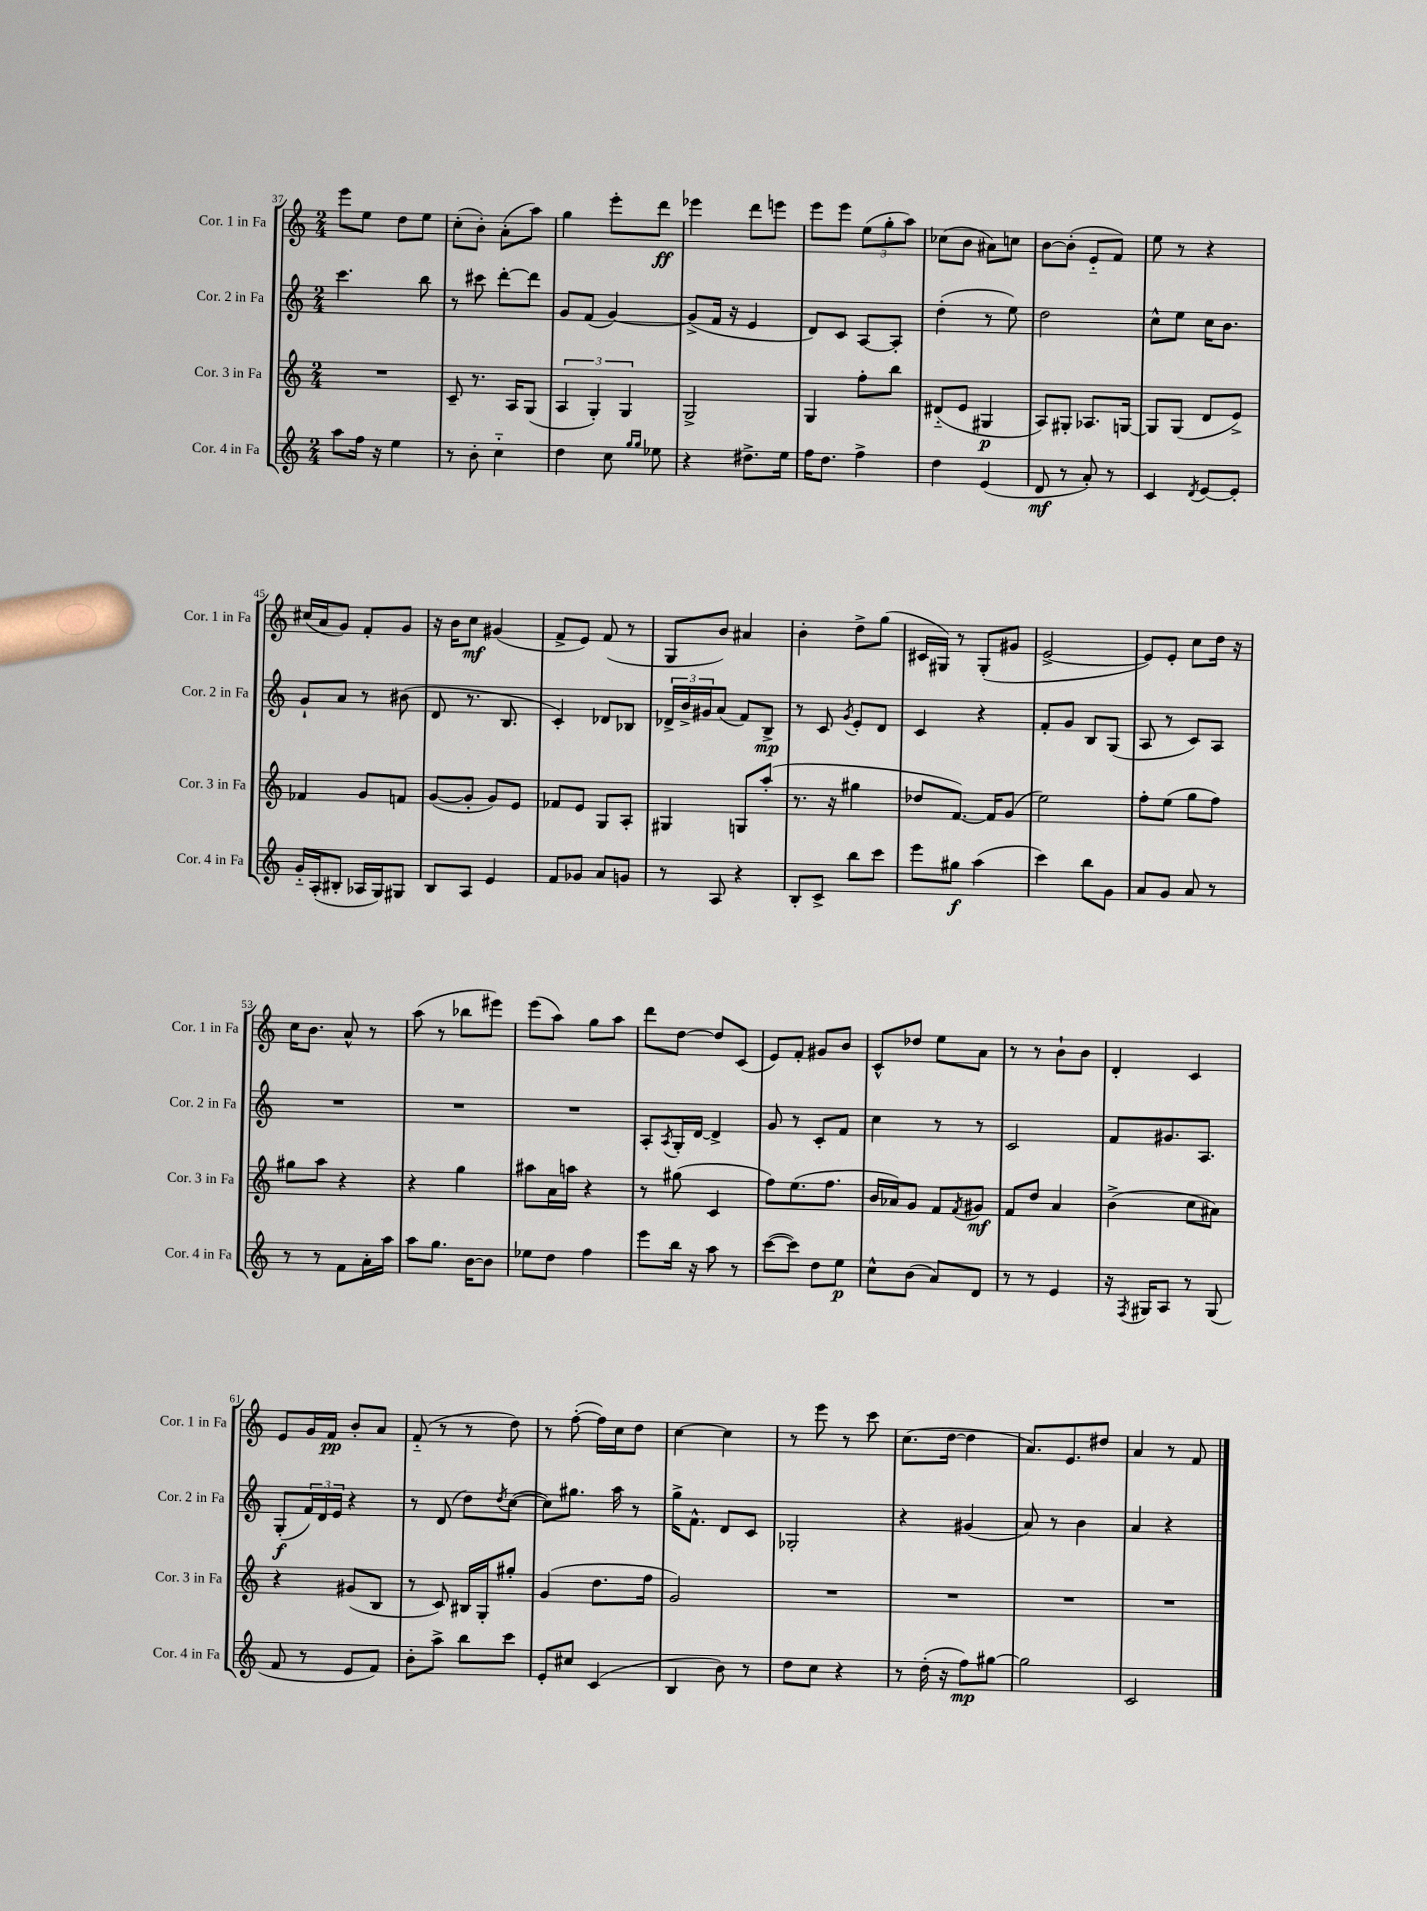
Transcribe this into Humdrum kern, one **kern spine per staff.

**kern	**kern	**kern	**kern
*staff4	*staff3	*staff2	*staff1
*clefG2	*clefG2	*clefG2	*clefG2
*k[]	*k[]	*k[]	*k[]
*M2/4	*M2/4	*M2/4	*M2/4
8aa	2r	4.ccc	8eee
16ff	.	.	8ee
16r	.	.	.
4ee	.	.	8dd
.	.	8bb	8ee
=	=	=	=
8r	8c~	8r	(8cc'
8b'	8.r	8ccc#	8b')
4cc'~	.	[8ddd'	(8a'
.	16A	.	.
.	(8G	8ddd]	8aa)
=	=	=	=
4dd	6A	8g	4gg
.	.	(8f	.
.	6G')	.	.
8cc	.	[4g)	8eee'
.	6G	.	.
16qqgg	.	.	.
16qqgg	.	.	.
8ee-	.	.	8ddd
=	=	=	=
4r	2G^	(8g^]	4eee-
.	.	16f	.
.	.	16r	.
8.dd#^	.	4e	8ddd
.	.	.	8eee
16ee	.	.	.
=	=	=	=
16ff	4G	8d)	8eee
8.dd	.	.	.
.	.	8c	8eee
4ff^	8ff'	[8A	(12ee
.	.	.	12gg'
.	8bb	8A']	.
.	.	.	12aa)
=	=	=	=
4dd	(8d#'~	(4dd'	(8cc-
.	8e	.	8b
(4e	4G#	8r	8a#)
.	.	8ee)	8cc
=	=	=	=
8d	8A)	2dd	[8b
8r	8G#'	.	(8b']
8a')	8.A-	.	8e'~
8r	.	.	8f)
.	[16G	.	.
=	=	=	=
4c	8G]	8cc^^	8ee
.	(8G	8ee	8r
8qd	.	.	.
[8e	8d	16cc	4r
.	.	8.b	.
8e']	8e^)	.	.
=	=	=	=
16g'~	4f-	8g`	(16cc#
(16A'	.	.	16a
8B#'	.	8a	8g)
16A-	8g	8r	8f'
16G)	.	.	.
8G#	8f	(8b#	8g
=	=	=	=
8B	([8g	8d	16r
.	.	.	16b
8A	8g']	8.r	8cc
4e	8g)	.	(4g#
.	.	8.B	.
.	8e	.	.
=	=	=	=
8f	8f-	4c')	8f^
8g-	8e	.	8e)
8a	8G	8d-	(8f
8g	8A'	8B-	8r
=	=	=	=
8r	4G#	24d-^	8G
.	.	24b^	.
.	.	24g#	.
8A	.	(8a	8b)
4r	8G	8f)	4a#
.	(8aa'	8B^	.
=	=	=	=
8B'	8.r	8r	4b'
8c^	.	8c	.
.	16r	.	.
.	.	8qg	.
8bb	4gg#	8e'	8dd^
8ccc	.	8d	(8gg
=	=	=	=
8eee	8dd-	4c	16c#
.	.	.	16G#)
8gg#	[8.f)	.	8r
(4aa	.	4r	(8G#'
.	16f]	.	.
.	(8g	.	8g#
=	=	=	=
4ccc)	2ee)	8f'	[2e^
.	.	8g	.
8bb	.	8B	.
8g	.	(8G	.
=	=	=	=
8a	8ff'	8A	8e])
8g	(8ee	8r	8e'
8a	8gg	8c)	8cc
8r	8ff)	8A	16dd
.	.	.	16r
=	=	=	=
8r	8gg#	2r	16cc
.	.	.	8.b
8r	8aa	.	.
8f	4r	.	8a^^
16a'	.	.	8r
16aa	.	.	.
=	=	=	=
8aa	4r	2r	(8aa
8.gg	.	.	8r
.	4gg	.	8bb-
[16b	.	.	.
8b]	.	.	8eee#)
=	=	=	=
8ee-	8aa#	2r	(8eee
8dd	16a	.	8aa)
.	16aa	.	.
4ff	4r	.	8gg
.	.	.	8aa
=	=	=	=
8eee	8r	8A'	8ddd
.	.	8qA	.
16bb	(8gg#	16G'	[8dd
16r	.	[16d	.
8aa	4c	4d^]	8dd]
8r	.	.	(8c
=	=	=	=
([8ccc	8ff)	8g	8e)
8ccc])	(8.ee	8r	8f'
8dd	.	8c'	8g#
.	8.ff	.	.
8ee	.	8f	8b
=	=	=	=
8cc^^	16b	4cc	8c^^
.	16a-)	.	.
(8b	8g	.	8dd-
8a)	8f	8r	8ee
.	8qf	.	.
8d	8g#	8r	8a
=	=	=	=
8r	8f	2c	8r
8r	8dd	.	8r
4e	4a	.	8b`
.	.	.	8b
=	=	=	=
16r	(4b^	8f	4d'
8qF	.	.	.
16G#	.	.	.
8A	.	8.g#	.
8r	8cc	.	4c
.	.	8.A	.
(8G#	8a#)	.	.
=	=	=	=
8f	4r	(8G'	8e
8r	.	24f)	16g
.	.	24d	.
.	.	.	16f
.	.	24e	.
8e	(8g#	4r	8b'
8f)	8B	.	8a
=	=	=	=
8b'	8r	8r	(8f'~
8aa^	8c)	(8d	8r
8bb	16B#	8dd)	8r
.	16G'	.	.
.	.	8qdd	.
8ccc	8gg#'	([8cc	8dd)
=	=	=	=
8e'	(4g	8cc])	8r
8cc#	.	8.gg#	([8ff'
(4c	8.dd	.	16ff])
.	.	16aa	16cc
.	.	8r	8dd
.	16ff	.	.
=	=	=	=
4B	2g)	16gg^	[4cc
.	.	8.f^^	.
8b)	.	8d	4cc]
8r	.	8c	.
=	=	=	=
8dd	2r	2G-'	8r
8cc	.	.	8eee
4r	.	.	8r
.	.	.	8ccc
=	=	=	=
8r	2r	4r	(8.cc
(16dd'	.	.	.
16r	.	.	[16dd
8ff)	.	(4g#	4dd]
[8gg#	.	.	.
=	=	=	=
2gg#]	2r	8a)	8.a)
.	.	8r	.
.	.	.	8.e
.	.	4b	.
.	.	.	8dd#
=	=	=	=
2c	2r	4a	4a
.	.	4r	8r
.	.	.	8f
==	==	==	==
*-	*-	*-	*-
